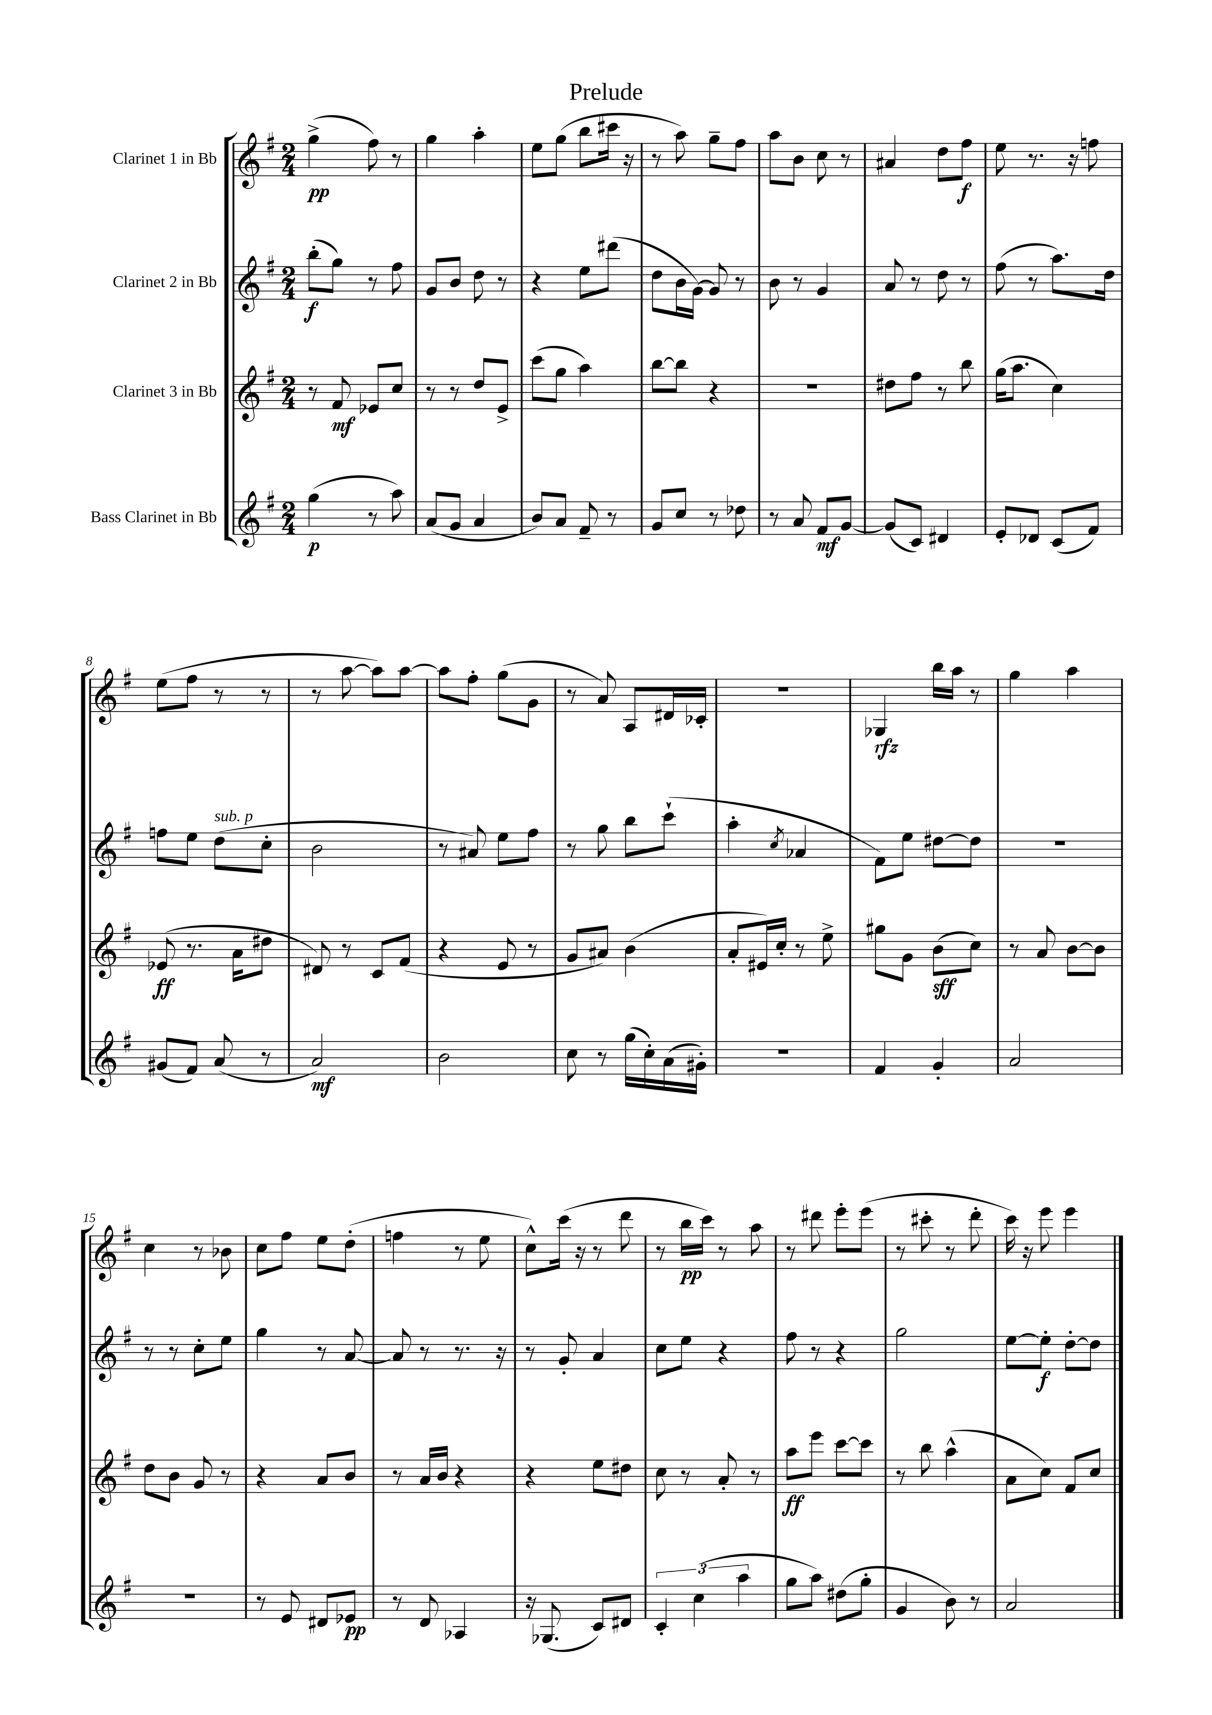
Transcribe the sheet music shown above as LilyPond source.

\header { title = "Prelude" }
<<
\new StaffGroup <<
\new Staff = "s0" \with { instrumentName = "Clarinet 1 in Bb" } {
    \clef treble \key g \major \numericTimeSignature \time 2/4
    g''4->\pp( fis''8) r8 |
    g''4 a''4-. |
    e''8 g''8( b''8 cis'''16 r16 |
    r8 a''8) g''8-- fis''8 |
    a''8 b'8 c''8 r8 |
    ais'4 d''8 fis''8\f |
    e''8 r8. r16 f''8 |
    e''8( fis''8 r8 r8 |
    r8 a''8~ a''8) a''8~ |
    a''8 fis''8-. g''8( g'8 |
    r8 a'8) a8 dis'16 ces'16-. |
    r2 |
    ges4\rfz b''16 a''16 r8 |
    g''4 a''4 |
    c''4 r8 bes'8 |
    c''8 fis''8 e''8 d''8-.( |
    f''4 r8 e''8 |
    c''8-^) c'''16( r16 r8 d'''8 |
    r8 b''16\pp c'''16) r8 a''8 |
    r8 dis'''8 e'''8-. e'''8( |
    r8 cis'''8-. r8 d'''8-. |
    c'''16) r16 e'''8 e'''4 \bar "|." |
}
\new Staff = "s1" \with { instrumentName = "Clarinet 2 in Bb" } {
    \clef treble \key g \major \numericTimeSignature \time 2/4
    b''8-.\f( g''8) r8 fis''8 |
    g'8 b'8 d''8 r8 |
    r4 e''8 dis'''8( |
    d''8 b'16 g'16~) g'8 r8 |
    b'8 r8 g'4 |
    a'8 r8 d''8 r8 |
    fis''8( r8 a''8.) d''16 |
    f''8 e''8 d''8^\markup { \italic "sub. p" }( c''8-. |
    b'2 |
    r8 ais'8) e''8 fis''8 |
    r8 g''8 b''8 c'''8-!( |
    a''4-. \acciaccatura { c''8 } aes'4 |
    fis'8) e''8 dis''8~ dis''8 |
    r2 |
    r8 r8 c''8-. e''8 |
    g''4 r8 a'8~ |
    a'8 r8 r8. r16 |
    r8 g'8-. a'4 |
    c''8 e''8 r4 |
    fis''8 r8 r4 |
    g''2 |
    e''8~ e''8-.\f d''8~-. d''8 \bar "|." |
}
\new Staff = "s2" \with { instrumentName = "Clarinet 3 in Bb" } {
    \clef treble \key g \major \numericTimeSignature \time 2/4
    r8 fis'8\mf ees'8 c''8 |
    r8 r8 d''8 e'8-> |
    c'''8( g''8 a''4) |
    b''8~ b''8 r4 |
    R2 |
    dis''8 fis''8 r8 b''8 |
    g''16( a''8. c''4) |
    ees'8\ff( r8. a'16 dis''8 |
    dis'8) r8 c'8 fis'8( |
    r4 e'8 r8 |
    g'8 ais'8) b'4( |
    a'8-. eis'16) c''16-. r8 e''8-> |
    gis''8 g'8 b'8\sff( c''8) |
    r8 a'8 b'8~ b'8 |
    d''8 b'8 g'8 r8 |
    r4 a'8 b'8 |
    r8 a'16 b'16 r4 |
    r4 e''8 dis''8 |
    c''8 r8 a'8-. r8 |
    a''8\ff e'''8 c'''8~ c'''8 |
    r8 b''8 a''4-^( |
    a'8 c''8) fis'8 c''8 \bar "|." |
}
\new Staff = "s3" \with { instrumentName = "Bass Clarinet in Bb" } {
    \clef treble \key g \major \numericTimeSignature \time 2/4
    g''4\p( r8 a''8) |
    a'8( g'8 a'4 |
    b'8) a'8 fis'8-- r8 |
    g'8 c''8 r8 des''8 |
    r8 a'8 fis'8\mf g'8~ |
    g'8( c'8) dis'4 |
    e'8-. des'8 c'8( fis'8) |
    gis'8( fis'8) a'8( r8 |
    a'2\mf) |
    b'2 |
    c''8 r8 g''16( c''16-.) a'16( gis'16-.) |
    R2 |
    fis'4 g'4-. |
    a'2 |
    R2 |
    r8 e'8 dis'8 ees'8\pp |
    r8 d'8 aes4 |
    r16 ges8.( c'8) dis'8 |
    \tuplet 3/2 { c'4-. c''4( a''4 } |
    g''8 a''8) dis''8( g''8-. |
    g'4 b'8) r8 |
    a'2 \bar "|." |
}
>>
>>
